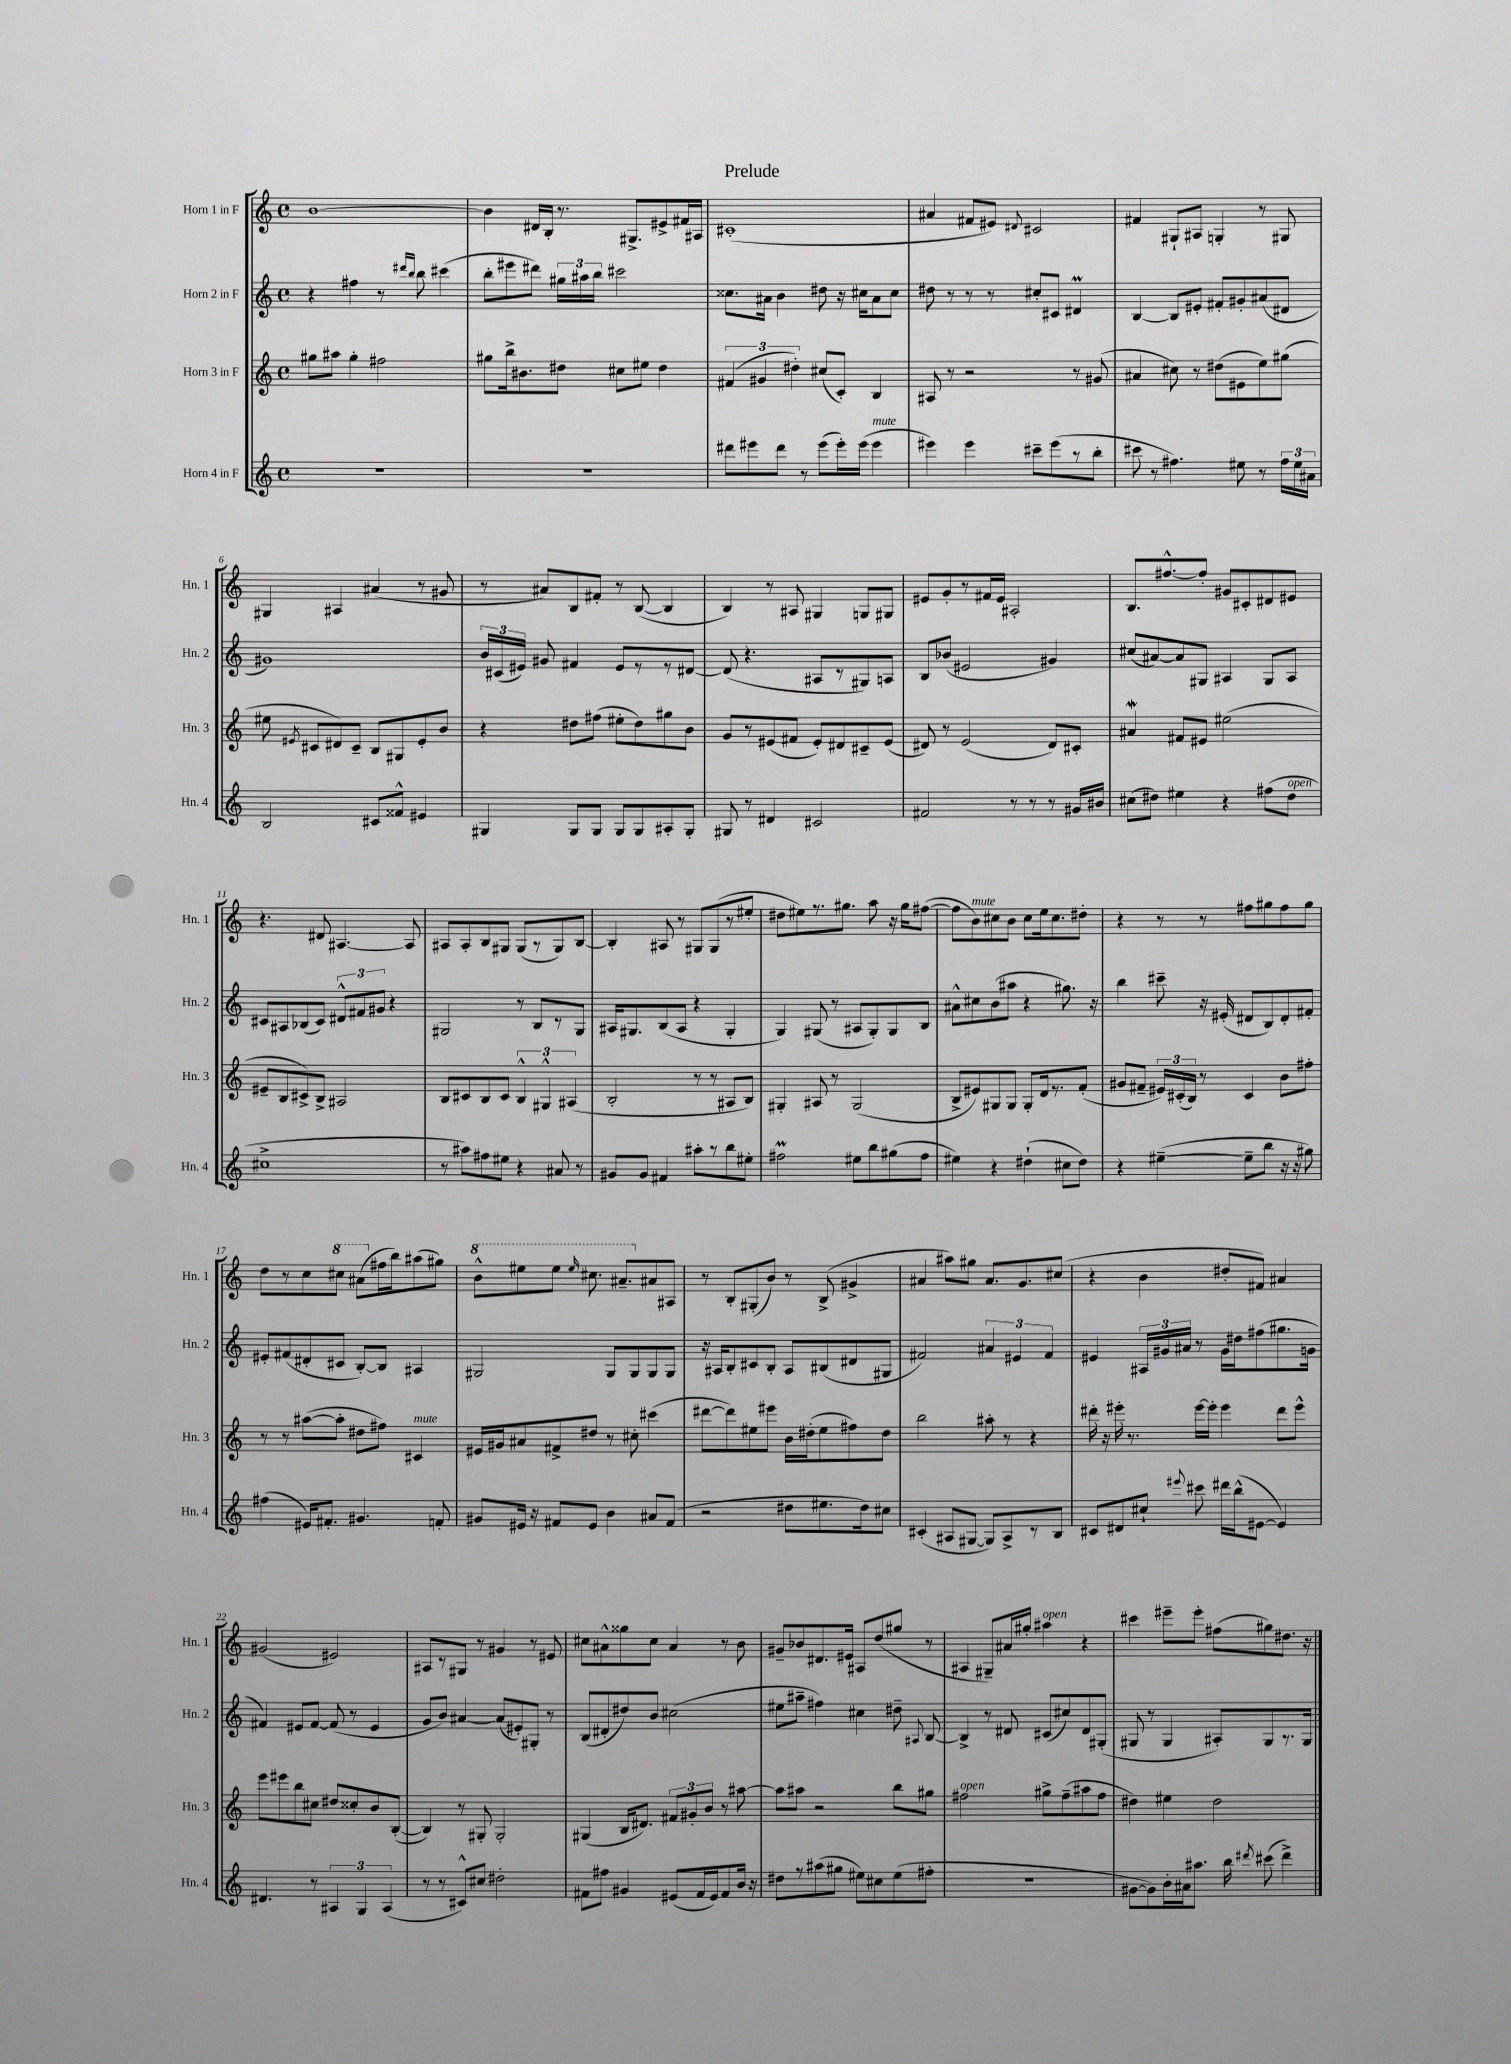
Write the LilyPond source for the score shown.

\header { title = "Prelude" }
<<
\new StaffGroup <<
\new Staff = "s0" \with { instrumentName = "Horn 1 in F" shortInstrumentName = "Hn. 1" } {
    \clef treble \key c \major \defaultTimeSignature \time 4/4
    \autoBeamOff b'1~ |
    b'4 dis'16[ b16]-. r8. gis8.[-> eis'8-> fis'16 ais16] |
    cis'1-.( |
    ais'4 fis'8[ eis'8]) \appoggiatura { dis'8 } cis'2 |
    fis'4 gis8[-! ais8] g4-. r8 gis8 |
    gis4 ais4 ais'4( r8 gis'8 |
    r8 ais'8[) b8 fis'8]-. r8 b8~( b4 |
    b4) r8 ais8 gis4 g8[ gis8] |
    eis'8[ g'8-. r8 fis'16 eis'16] ais2-. |
    b8.[ fis''8.~-^ fis''8]-. gis'8[ cis'8-. dis'8 eis'8] |
    r4. dis'8 ais4.~ ais8 |
    ais8[ ais8-. b8 gis8] gis8[( r8 gis8) b8]~ |
    b4-. ais8 r8 gis8[ gis8( r8 eis''8]-. |
    dis''8[ eis''8) r8. gis''8.] a''8 r16 gis''16[ fis''8]~( |
    fis''8[ b'8^\markup { \italic "mute" }) cis''8 b'8] cis''8[ e''16 cis''8. dis''8]-. |
    r4 r8 r8 fis''8[ gis''8 fis''8 gis''8] |
    d''8[ r8 c''8 \ottava #1 cis'''8] ais''8[( \ottava #0 fis''16 b''16) ais''!8( gis''8]) |
    \ottava #1 b''8[-^ eis'''8 eis'''8] \grace { eis'''16 } cis'''8. ais''8.[-- \ottava #0 ais'8 ais8] |
    r8 b8[-. gis8-.( b'8]) r8 b8->( gis'4-> |
    ais'4 ais''8[) gis''8] ais'8.[ g'8. cis''8]( |
    r4 b'4 dis''8[-. fis'8]) ais'4 |
    gis'2( eis'2) |
    ais8[ r8 gis8] r8 gis'4 r8 eis'8 |
    cis''8[ ais'8-^ gisis''8 cis''8] ais'4 r8 b'8 |
    gis'8[-- bes'8 dis'8. eis'16] ais8[ d''8( gis''8] r8 |
    ais4 gis8[--) ais'16 gis''16]-. ais''4^\markup { \italic "open" } r4 |
    cis'''4 eis'''8[-- eis'''8]-. fis''8[( gis''8) dis''8.] r16 \bar "|." |
}
\new Staff = "s1" \with { instrumentName = "Horn 2 in F" shortInstrumentName = "Hn. 2" } {
    \clef treble \key c \major \defaultTimeSignature \time 4/4
    \autoBeamOff r4 fis''4 r8 \grace { dis'''16[ b''16] } b''8 cis'''4( |
    b''8[-. eis'''8 dis'''8]) \tuplet 3/2 { gis''16[ ais''16 b''16] } cis'''2 |
    cisis''8.[ ais'16] b'4 dis''8 r16 cis''16[ ais'8 cis''8] |
    dis''8 r8 r8 r8 cis''8[-. cis'8] dis'4\prall |
    b4~ b8[ eis'8]-. fis'8[-. gis'8-. ais'8( dis'8] |
    gis'1) |
    \tuplet 3/2 { b'16[ cis'16( eis'16]) } gis'8 fis'4 eis'8[ r8 r8 dis'8]~ |
    dis'8( r4. ais8[ r8 gis8) a8] |
    b8[ bes'8]( eis'2 gis'4) |
    cis''8[( ais'8~) ais'8 gis8] ais4 gis8[ ais8] |
    cis'8[ ais8 bes8( cis'8]) \tuplet 3/2 { dis'8[-^ fis'8 gis'8] } r4 |
    gis2 r8 b8[ r8 gis8] |
    ais16[ gis8. b8( ais8] r4 gis4-. |
    g4) gis8( r8 ais8[ gis8-.) gis8 b8] |
    ais'8[-^ cis''8 b'8( ais''8] r4 gis''8.) r16 |
    b''4 cis'''8-- r16 eis'16-.( dis'8[ b8) dis'8-. fis'8]-. |
    eis'8[-. fis'8( dis'8-. cis'8] b8[~-.) b8] ais4 |
    gis2 gis8[ gis8 gis8 gis8] |
    r16 ais16[ b8-. cis'8 b8]-. ais8[ bis8( dis'8 gis8] |
    fis'2) \tuplet 3/2 { ais'4 eis'4 fis'4 } |
    eis'4 \tuplet 3/2 { ais16[ gis'16 ais'16] } r8 gis'16[ dis''16 fis''8( gis''8. g'16] |
    fis'4) eis'8[ fis'8]~ fis'8( r8 eis'4 |
    g'8[ b'8]) ais'4~ ais'8[( eis'8-.) gis8]-. r8 |
    b8[( dis'8-. dis''8) b'8] cis''2( |
    eis''8[ ais''8]-- fis''4) cis''4 dis''8-- \appoggiatura { ais8 } b8~ |
    b4-> r8 dis'8 cis'8[( cis''8) dis'8 gis8]-.( |
    gis8 r8 gis4 ais8[-.) gis8 r8. gis16] \bar "|." |
}
\new Staff = "s2" \with { instrumentName = "Horn 3 in F" shortInstrumentName = "Hn. 3" } {
    \clef treble \key c \major \defaultTimeSignature \time 4/4
    \autoBeamOff gis''8[ ais''8] gis''4-. fis''2 |
    gis''8[ b''16-> bis'8. dis''8] cis''8[ eis''8] dis''4 |
    \tuplet 3/2 { fis'4( gis'4 dis''4-.) } cis''8[( c'8]-.) b4 |
    ais8 r8 r2 r8 gis'8( |
    ais'4 cis''8) r8 dis''8[( eis'8 e''8) gis''8]( |
    eis''8 \acciaccatura { eis'8 } cis'8[ dis'8) cis'8]-- b8[ gis8 eis'8-. b'8] |
    r4 dis''8[ fis''8]( eis''8[-. dis''8) gis''8 b'8] |
    g'8[ r8 eis'8( fis'8] eis'8[-.) dis'8 cis'8-- eis'8]( |
    dis'8) r8 e'2( dis'8[) cis'8]-. |
    ais'4\mordent fis'8[ eis'8] eis''2( |
    eis'8[-- b8 cis'8->) b8]-> ais2 |
    b8[ cis'8 b8 cis'8] \tuplet 3/2 { b4-^ gis4-^ ais4( } |
    b2-. r8 r8 ais8[ b8]) |
    gis4-. ais8 r8 gis2( |
    b8[-> eis'8) gis8 gis8] gis8[-. d'16 r8. f'8]-.( |
    gis'8[ fis'8]-- \tuplet 3/2 { eis'16[) cis'16-.( b16]) } r8 cis'4 b'8[ fis''8]-. |
    r8 r8 ais''8[~( ais''8]-. dis''8[ fis''8]) cis'4^\markup { \italic "mute" } |
    eis'16[ gis'16 ais'8 fis'8-> dis''8] r8 cis''8-. cis'''4( |
    dis'''8[~ dis'''8) eis''8 eis'''8] b'16[ dis''16-.( eis''8 fis''8) dis''8] |
    b''2 ais''8-. r8 r4 |
    dis'''16-. r16 eis'''16-. r8. eis'''16[~ eis'''16]-. eis'''4 dis'''8[ eis'''8]-^ |
    e'''8[ eis'''8 b''8 cis''8] dis''8[ cisis''8-. b'8 b8]~-.( |
    b4) r8 gis8-. gis2-. |
    gis4( b16[ dis'8.]) \tuplet 3/2 { fis'8[ gis'8-. b'8] } r8 ais''8~ |
    ais''8[ ais''8] r2 b''8[ gis''8] |
    fis''2^\markup { \italic "open" } gis''8[-> fis''8--( ais''8 fis''8] |
    dis''4) eis''4 dis''2 \bar "|." |
}
\new Staff = "s3" \with { instrumentName = "Horn 4 in F" shortInstrumentName = "Hn. 4" } {
    \clef treble \key c \major \defaultTimeSignature \time 4/4
    \autoBeamOff R1 |
    R1 |
    dis'''8[ eis'''8 dis'''8] r8 eis'''8[( eis'''16-.) eis'''16]( eis'''4^\markup { \italic "mute" } |
    eis'''4) eis'''4 cis'''8[-- eis'''8( r8 b''8]-. |
    cis'''8 r8 fis''4.) eis''8 r8 \tuplet 3/2 { fis''16[ eis''16 ais'16] } |
    b2 cis'8[ fisis'8]-^ eis'4 |
    gis4 gis8[ gis8] gis8[ gis8 ais8-. gis8]-. |
    gis8 r8 dis'4 cis'2 |
    fis'2 r8 r8 r8 gis'16[ bis'16] |
    cis''8[( dis''8]) eis''4 r4 fis''8[( dis''8]^\markup { \italic "open" } |
    cis''1-> |
    r8 ais''8[) fis''8 eis''8] r4 ais'8 r8 |
    gis'8[ gis'8] fis'4 ais''8[-. r8 b''8 eis''8]-. |
    fis''2\prall eis''8[ b''8 gis''8( fis''8] |
    eis''4) r4 dis''4-!( cis''8[ dis''8]) |
    r4 eis''4~--( eis''8[-- b''8] r16 r16 gis''8) |
    fis''4( eis'16[) fis'8.]-. gis'4. f'8-. |
    gis'8[ eis'16] r16 fis'8[ eis'8] b'4 ais'8[ fis'8]( |
    r2 dis''8[ eis''8. dis''16) cis''8] |
    cis'4-.( ais8[ gis8]~ gis8[) ais8-> r8 b8] |
    cis'8[ dis'8 cis''8]-! \appoggiatura { eis'''8 } cis'''8 dis'''16[ b''16-^( eis'8]~ eis'4) |
    dis'4. r8 \tuplet 3/2 { ais4 g4 ais4( } |
    r8 r8 cis'8[-^) cis''8] dis''2-. |
    fis'8[ fis''8] gis'4 eis'8[( fis'16 eis'16) fis'8 b'16] r16 |
    dis''8[ r8 ais''8( gis''8] eis''8[) cis''8 eis''8( fis''8]-. |
    R1 |
    gis'8[~ gis'8) b'16-. ais'16 ais''8.] b''16 \acciaccatura { dis'''8 } cis'''8( dis'''4->) \bar "|." |
}
>>
>>
